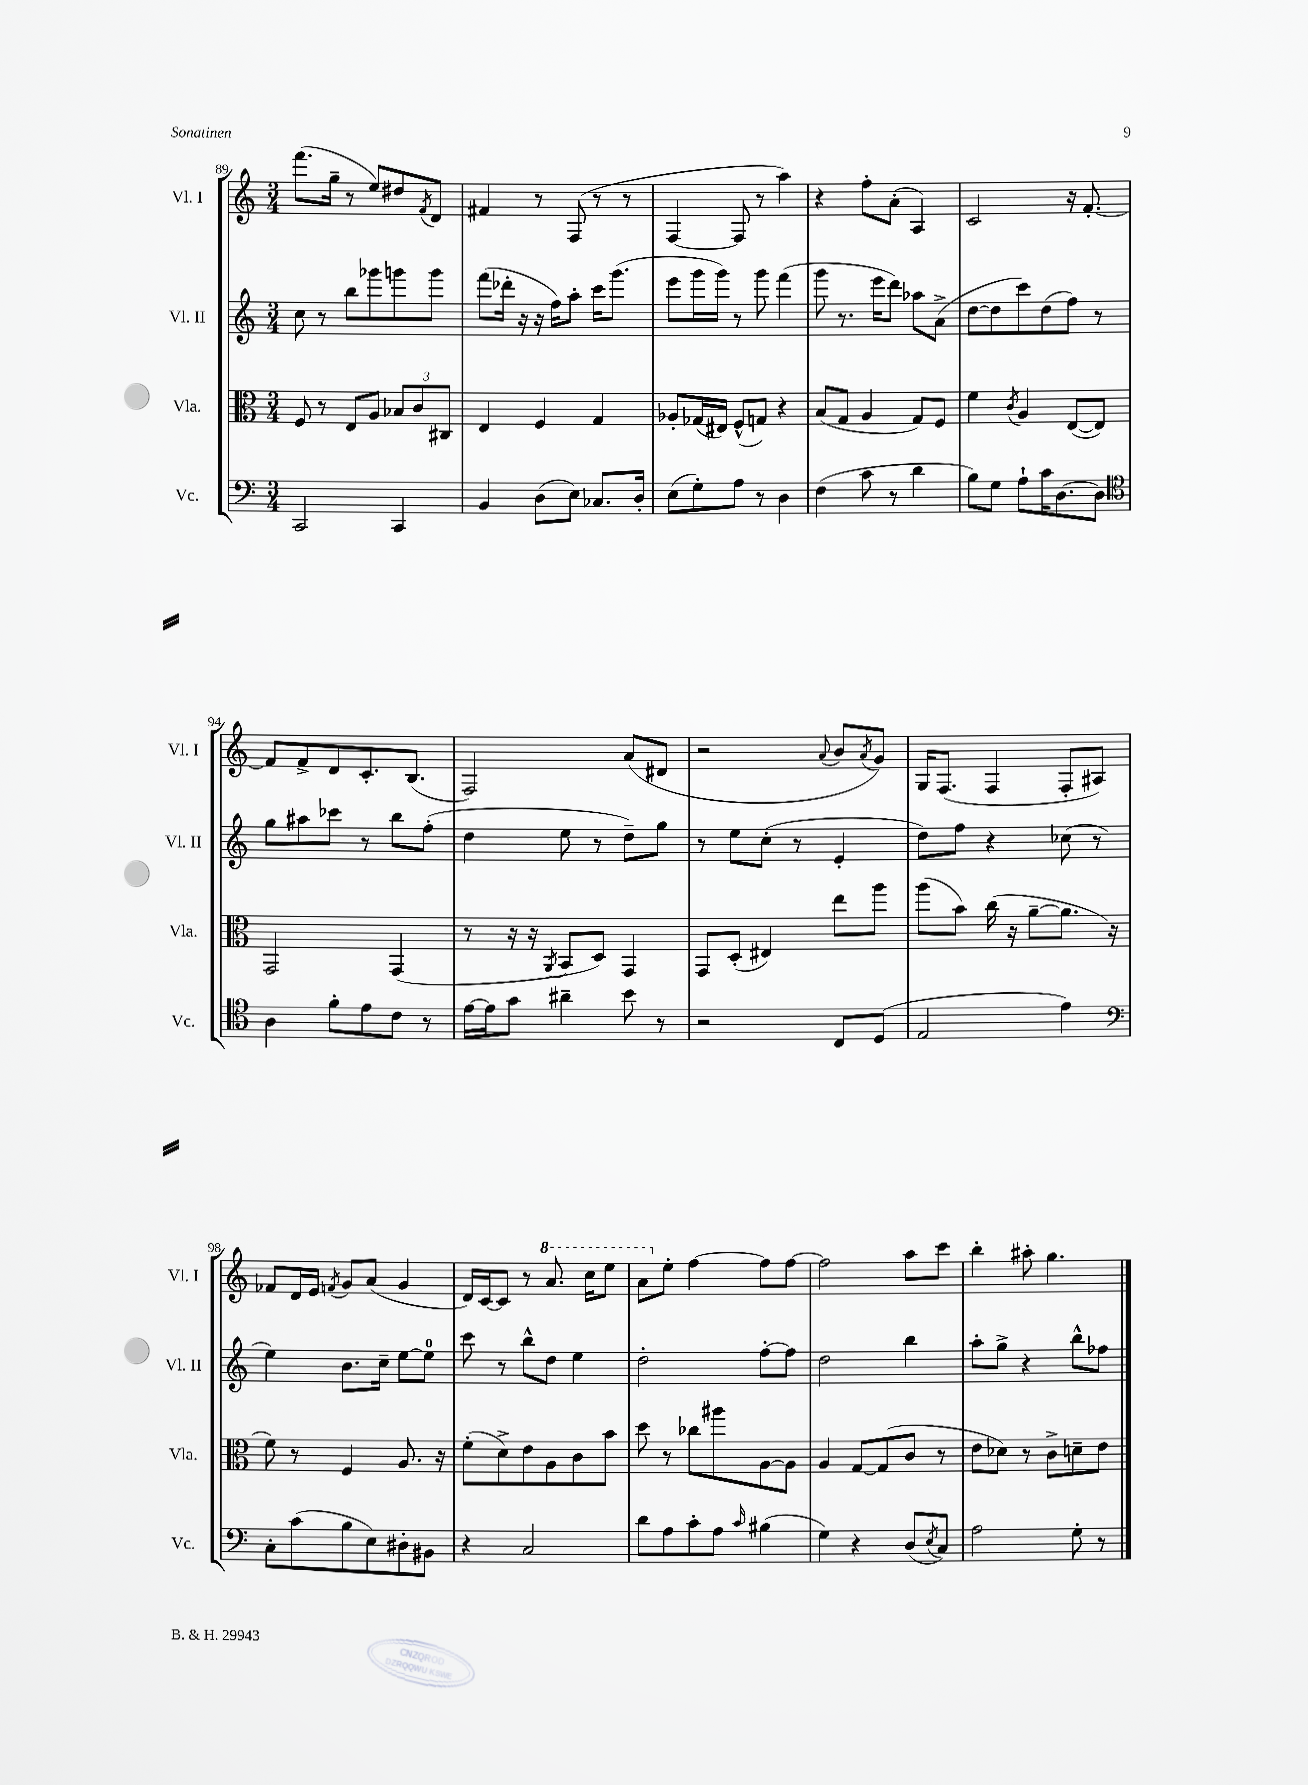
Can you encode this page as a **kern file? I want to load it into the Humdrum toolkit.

**kern	**kern	**kern	**kern
*staff4	*staff3	*staff2	*staff1
*clefF4	*clefC3	*clefG2	*clefG2
*k[]	*k[]	*k[]	*k[]
*M3/4	*M3/4	*M3/4	*M3/4
2CC	8F	8cc	(8.fff
.	8r	8r	.
.	.	.	16gg~
.	8E	8bb	8r
.	8A	8ggg-	8ee)
4CC	12B-	8ggg	8dd#
.	12c	.	.
.	.	.	8qf
.	.	8ggg	8d
.	12C#	.	.
=	=	=	=
4BB	4E	(8fff	4f#
.	.	16ddd-'	.
.	.	16r	.
(8D	4F	16r	8r
.	.	16ff)	.
8E)	.	8aa'	(8F
8.C-	4G	16ccc	8r
.	.	(8.ggg	.
.	.	.	8r
16D'	.	.	.
=	=	=	=
(8E	8A-'	8eee	[4F
8G')	(16G-	16ggg	.
.	16E#)	16ggg)	.
8A	(8F^^	8r	8F]
8r	8G)	8ggg	8r
4D	4r	(4fff	4aa)
=	=	=	=
(4F	(8B	8ggg	4r
.	8G	8.r	.
8c	4A	.	8ff'
.	.	16eee	.
8r	.	8ddd)	(8a'
4d	8G)	8aa-	4A)
.	8F	(8a^	.
=	=	=	=
8B)	4f	[8dd	2c
8G	.	8dd]	.
.	8qc	.	.
8A`	4A	8ccc)	.
16c	.	(8dd	.
[8.D	.	.	.
.	([8E	8ff)	16r
.	.	.	[8.f'
8D]	8E])	8r	.
=	=	=	=
*clefC4	*	*	*
4A	2GG	8gg	8f]
.	.	8aa#	8f^
8f'	.	8ccc-	8d
8e	.	8r	8.c'
8c	(4GG	8bb	.
.	.	.	(8.B
8r	.	(8ff'	.
=	=	=	=
[16e	8r	4dd	2F)
16e]	.	.	.
8g	16r	.	.
.	16r	.	.
.	8qAA	.	.
4a#~	8BB	8ee	.
.	8D)	8r	.
8b	4GG	8dd~)	(8a
8r	.	8gg	8d#
=	=	=	=
2r	8GG	8r	2r
.	(8D'	8ee	.
.	4E#)	(8cc'	.
.	.	8r	.
.	.	.	8qqa
8C	8ee	4e'	8b
.	.	.	8qa
(8D	8aa	.	8g)
=	=	=	=
2E	(8aa	8dd)	16G
.	.	.	(8.F
.	8b)	8ff	.
.	(16cc	4r	4F
.	16r	.	.
.	[8a~	.	.
4e)	8.a]	(8cc-	8F'
.	.	8r	8A#)
.	16r	.	.
=	=	=	=
*clefF4	*	*	*
8C'	8f)	4ee)	8f-
(8c	8r	.	16d
.	.	.	16e
.	.	.	8qf
8B	4F	8.b	8g
8E)	.	.	(8a
.	.	16cc~	.
8D#'	8.A	[8ee	4g
8BB#	.	8ee]	.
.	16r	.	.
=	=	=	=
4r	(8f'	8ccc	16d)
.	.	.	[16c
.	8d^)	8r	8c]
2C	8e	8bb^^	8r
.	8A	8dd	8.aa
.	8c	4ee	.
.	.	.	16ccc
.	8b	.	8eee
=	=	=	=
8d	8dd	2dd'	8aa
8A	8r	.	8ee'
8c'	8cc-	.	[4ff
8A	8aa#	.	.
16qqc	.	.	.
(4B#	[8A	[8ff'	8ff]
.	8A]	8ff]	[8ff
=	=	=	=
4G)	4A	2dd	2ff]
4r	[8G	.	.
.	(8G]	.	.
(8D	8c	4bb	8aa
8qE	.	.	.
8C)	8r	.	8ccc
=	=	=	=
2A	8e	8aa'	4bb'
.	8d-)	8gg^	.
.	8r	4r	8aa#'
.	8c^	.	4.gg
8G'	8d~	8bb^^	.
8r	8e	8ff-	.
==	==	==	==
*-	*-	*-	*-
